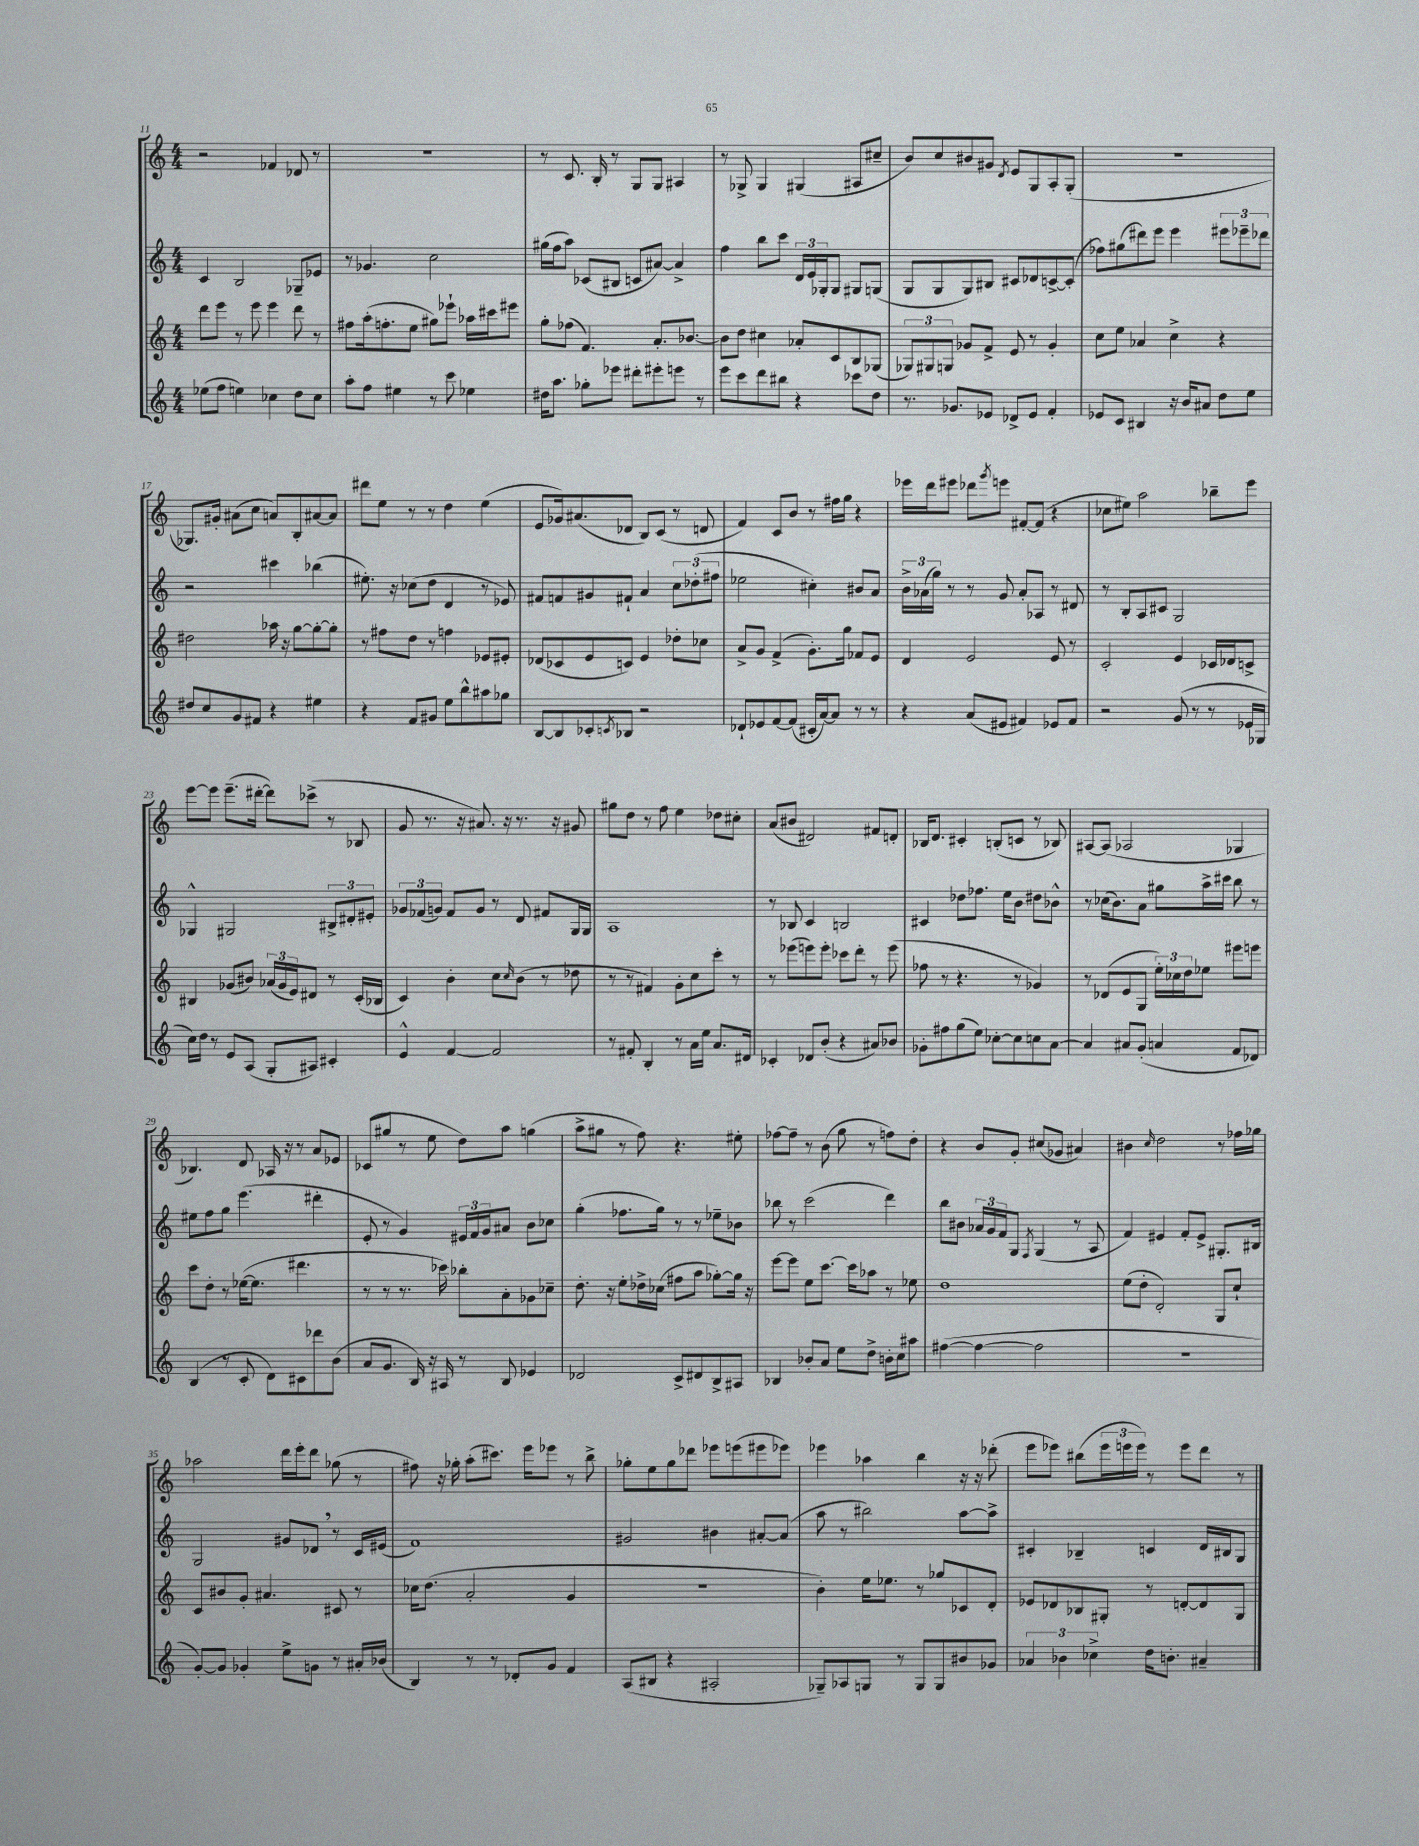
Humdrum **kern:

**kern	**kern	**kern	**kern
*staff4	*staff3	*staff2	*staff1
*clefG2	*clefG2	*clefG2	*clefG2
*k[]	*k[]	*k[]	*k[]
*M4/4	*M4/4	*M4/4	*M4/4
(8ee-	8ddd	4c	2r
8ff	8eee	.	.
4ee)	8r	2B	.
.	8eee	.	.
4cc-	4eee	.	4f-
8dd	8ddd	8G-~	8d-
8cc-	8r	8e-	8r
=	=	=	=
8aa'	8ff#	8r	1r
8ff	(16aa'	4.g-	.
.	8.ff'	.	.
4ee#	.	.	.
.	8ee	.	.
8r	8gg#)	2cc	.
8ccc	8eee-`	.	.
4ee-	16aa-	.	.
.	16ccc#	.	.
.	8eee#	.	.
=	=	=	=
16dd#	8gg'	(16gg#	8r
8.aa	.	16ff	.
.	(8ff-	8aa)	8.c
8gg-'	4.f)	(8c-	.
.	.	.	16B'
8eee-	.	8B#	8r
8ddd#'	.	8c	8G
8eee#'	8.a'	[8a#)	8G
8eee	.	4a#^]	4A#
.	[8.b-	.	.
8r	.	.	.
=	=	=	=
8eee	8b-]	4ff	8r
8ccc	8dd	.	8G-^
8ddd	4cc#	8bb	4G-
8bb#	.	8ccc	.
4r	8a-'	24d	(4G#
.	.	24e	.
.	.	24G-'	.
.	8c	8G-	.
8ccc-	8B	8G#	8A#
8dd	(8G-	(8G	8cc#~
=	=	=	=
8.r	12G-)	8G	8b)
.	12G#	.	.
.	.	8G	8cc
.	12G	.	.
8.g-	.	.	.
.	8g-	8G)	8b#
8e-	8f^	8B#	8g#
.	.	.	8qd
8d-^	8e	8c#	8e
8e-	8r	8d-	8G
4f'	4g-'	[8c^	8A'
.	.	(8c']	(8G'
=	=	=	=
8e-	8cc	8ff-)	1r
8c	8ee	(8gg#	.
4B#	4a-	8ddd#)	.
.	.	8eee	.
16r	4cc^	4eee	.
16b	.	.	.
8a#	.	.	.
8dd	4r	12eee#	.
.	.	12eee-~	.
8ee	.	.	.
.	.	12ddd-	.
=	=	=	=
8dd#	2dd#	2r	8.G-)
8cc	.	.	.
.	.	.	16g#'
8g	.	.	(8a#
8f#	.	.	8cc
4r	16aa-	4ccc#	8a)
.	16r	.	.
.	[8gg	.	8B'
4ee#	8gg'_	(4bb-	[8a#
.	8gg']	.	8a#]
=	=	=	=
4r	8r	8.ee#')	8ddd#
.	8ff#	.	8ee
.	.	16r	.
8f	8dd	(8cc-	8r
8g#	8r	8dd	8r
8ee	4ff	4d	4dd
8bb^^	.	.	.
8aa#	8e-	8r	(4ee
8gg-	8e#'	8e-)	.
=	=	=	=
[8B	(8d-	8f#	8e
8B]	8c-	8f	16g-)
.	.	.	(8.a#
8c-'	8e	8g#	.
8qc	.	.	.
8B-	8c)	8f#`	8d-
2r	4e	4a	8B)
.	.	.	(8c
.	8dd-'	12cc	8r
.	.	(12dd-'	.
.	8cc-	.	8d
.	.	12ff#	.
=	=	=	=
8d-`	8a^	2ee-	4f)
8e-	8g	.	.
[8f	(4f^	.	8c
(8f]	.	.	8b
16c#'	8.g')	4cc#')	8r
[16a)	.	.	.
8a]	.	.	16ff#
.	16gg	.	16gg
8r	8f-	8b#	4r
8r	8e	8a	.
=	=	=	=
4r	4d	24b^	16eee-
.	.	(24a-	.
.	.	.	16ddd
.	.	24gg)	.
.	.	8r	8eee#
(8a	2e	8r	8ddd-
.	.	.	8qggg
8e#	.	8g	8eee
4f#)	.	8a-'	[8f#'
.	.	8A-	(8f#]
8e-	8e	8r	4r
8f#	8r	8d#	.
=	=	=	=
2r	2c'	8r	8cc-
.	.	8B'	8ee#)
.	.	8A	2aa
.	.	8c#	.
(8g	4e	2G	.
8r	.	.	.
8r	16c-	.	8bb-~
.	16d-	.	.
16e-	8c^	.	8eee
16G-	.	.	.
=	=	=	=
16cc)	4B#	4G-^^	[8eee
16dd	.	.	.
8r	.	.	8eee]
8e	(8g-	2G#	(8.eee~
(8A	8b#)	.	.
.	.	.	[16ddd#'
8G'	(24a-	.	8ddd#])
.	24g-	.	.
.	24e)	.	.
8A#)	8d#	.	(8ccc-^
4c#'	8r	12B#^	8r
.	.	12d#'	.
.	(16c'	.	8B-
.	.	12e#'	.
.	16B-	.	.
=	=	=	=
4e^^	4c)	12g-	8g
.	.	(12f-	.
.	.	.	8.r
.	.	12g)	.
[4f	4b'	8f-	.
.	.	.	16r
.	.	8g	8.a#)
2f]	8cc	8r	.
.	.	.	16r
.	16qqcc	.	.
.	(8b	8d	8.r
.	8r	8f#	.
.	.	.	16r
.	8dd-	16G	8g#
.	.	16G	.
=	=	=	=
8r	8r	1A	8gg#
8f#'	8r	.	8dd
4B'	4f#)	.	8r
.	.	.	8ff
8r	8g'	.	4ee
16a	8cc	.	.
16ee	.	.	.
8.a	8ccc'	.	8dd-
.	8r	.	8cc#'
16d#	.	.	.
=	=	=	=
4c-'	8r	8r	(8a
.	(8eee-	8B-	8b#
8d-	8eee)	4c	2d#)
(8b'	8eee'	.	.
4r	8ccc-	2B	.
.	8ddd'	.	.
8a#)	8r	.	8f#
8b-	(8eee	.	8d'
=	=	=	=
8g-'	8ff-	4c#	16B-
.	.	.	8.d
8ff#	8r	.	.
(8gg	4.r	8dd-	4c#'
8ee)	.	8.ff-	.
[8cc-'	.	.	(8B'
.	.	16ee	.
8cc-]	8r	8b	8c
8cc	4g-)	8dd#	8r
[8a	.	8b-^^	8B-)
=	=	=	=
4a]	8r	8r	[8A#
.	(8d-	(16cc-	(8A#]
.	.	8.b)	.
8a#	8e	.	2A-
(8g'	8G	8a	.
4a	24ee')	8gg#	.
.	24cc-	.	.
.	24dd	.	.
.	8ee-	16aa^	.
.	.	16ccc#	.
8f	8eee#	8bb	4G-
8d-)	8eee	8r	.
=	=	=	=
(4B	8ccc	8ee#	4.B-)
.	8dd'	8ff	.
8r	8r	8gg	.
8c'	([16ee-	(4.eee	8d
.	8.ee-]	.	.
8d)	.	.	16A-
.	.	.	16r
8c#	4.ddd#	.	8r
8ddd-	.	4ddd#'	8a
(8b	.	.	8e-
=	=	=	=
8a	8r	8e'	(8c-
8.g	8r	8r	8gg#
.	8.r	4g)	8r
16B)	.	.	.
16r	.	.	8ee
16A#	16ccc-)	.	.
8r	8bb-'	24e#	8dd)
.	.	24f	.
.	.	24g	.
8B	8a'	8a#	8aa
4e-	8g-	8b	(4gg
.	8cc-~	8cc-	.
=	=	=	=
2d-	8.dd'	(4gg'	8aa^
.	.	.	8gg#
.	16r	.	.
.	8ee'	8.ff-	8r
.	16dd-^	.	8ff)
.	(16cc-	16gg)	.
8c^	8ff#	8r	4.r
8d#	8aa	8r	.
8B^	[8gg-')	8ee-~	.
8A#	16gg-]	8b-	8ee#'
.	16r	.	.
=	=	=	=
4B-	[8eee	8bb-	[8ff-
.	8eee]	8r	8ff-~]
8b-'	8ee	(2ccc	8r
8a	[8.ccc	.	(8b
8ee	.	.	8gg
.	16ccc]	.	.
8dd^	8aa-	.	8r
16b'	8r	4ddd)	8ff)
16cc	.	.	.
8aa#	8ee-	.	8dd'
=	=	=	=
([4ff#	1dd	8bb	4r
.	.	8b#	.
4ff#_	.	24a-	8b
.	.	24g	.
.	.	24f	.
.	.	8G	8g'
.	.	8qF	.
2ff#]	.	(4G	(8cc#
.	.	.	8g-
.	.	8r	4a#)
.	.	8A	.
=	=	=	=
1r	(8ee	4f)	4b#
.	8dd'	.	.
.	.	.	16qqcc
.	2d')	4e#	2dd
.	.	8f'	.
.	.	8e#^	.
.	8G	8.G#'	8r
.	8cc`	.	16ff-
.	.	16B#	16gg-
=	=	=	=
[8g')	8c	2G	2aa-
8g]	8b#	.	.
4g-'	8g'	.	.
.	4.a#	.	.
8ee^	.	8g#	16ddd
.	.	.	16eee'
8g	.	8d-	8ddd
8r	8c#	8r	(8gg-
16a#'	8r	16c	8r
(16b-	.	(16e#	.
=	=	=	=
4B)	16cc-	1f)	8ff#)
.	(8.dd	.	.
.	.	.	16r
.	.	.	16gg-'
8r	2a'	.	(8aa'
8r	.	.	8.ccc#)
8d-'	.	.	.
.	.	.	16eee
8g	.	.	8eee-
4f	4g	.	8r
.	.	.	8bb^
=	=	=	=
(8A	1r	2g#	8gg-'
8B#	.	.	8ee
4r	.	.	8gg-
.	.	.	8ddd-
2A#'	.	4b#	8eee-
.	.	.	(8eee
.	.	[8a#'	8eee#
.	.	(8a#]	8eee-)
=	=	=	=
8G-~)	4b')	8aa	4eee-
8A-	.	8r	.
8G	16ee	2bb#)	4aa-
.	8.ee-	.	.
8r	.	.	.
8G	8r	.	4bb
8G	8gg-	.	.
8b#	8c-	[8aa	16r
.	.	.	16r
8g-	8d'	8aa^]	(8ddd-'
=	=	=	=
6a-	8e-	4c#'	8eee
.	8d-	.	8eee-)
6b-	.	.	.
.	8B-	4B-~	(8bb#
6cc-^	.	.	.
.	8G#'	.	24eee-
.	.	.	24eee
.	.	.	24eee)
16dd	8r	4c	8r
8.b'	.	.	.
.	[8d'	.	8eee
4a#~	8d]	16d	8ddd
.	.	16B#	.
.	8G#	8G	8r
==	==	==	==
*-	*-	*-	*-
